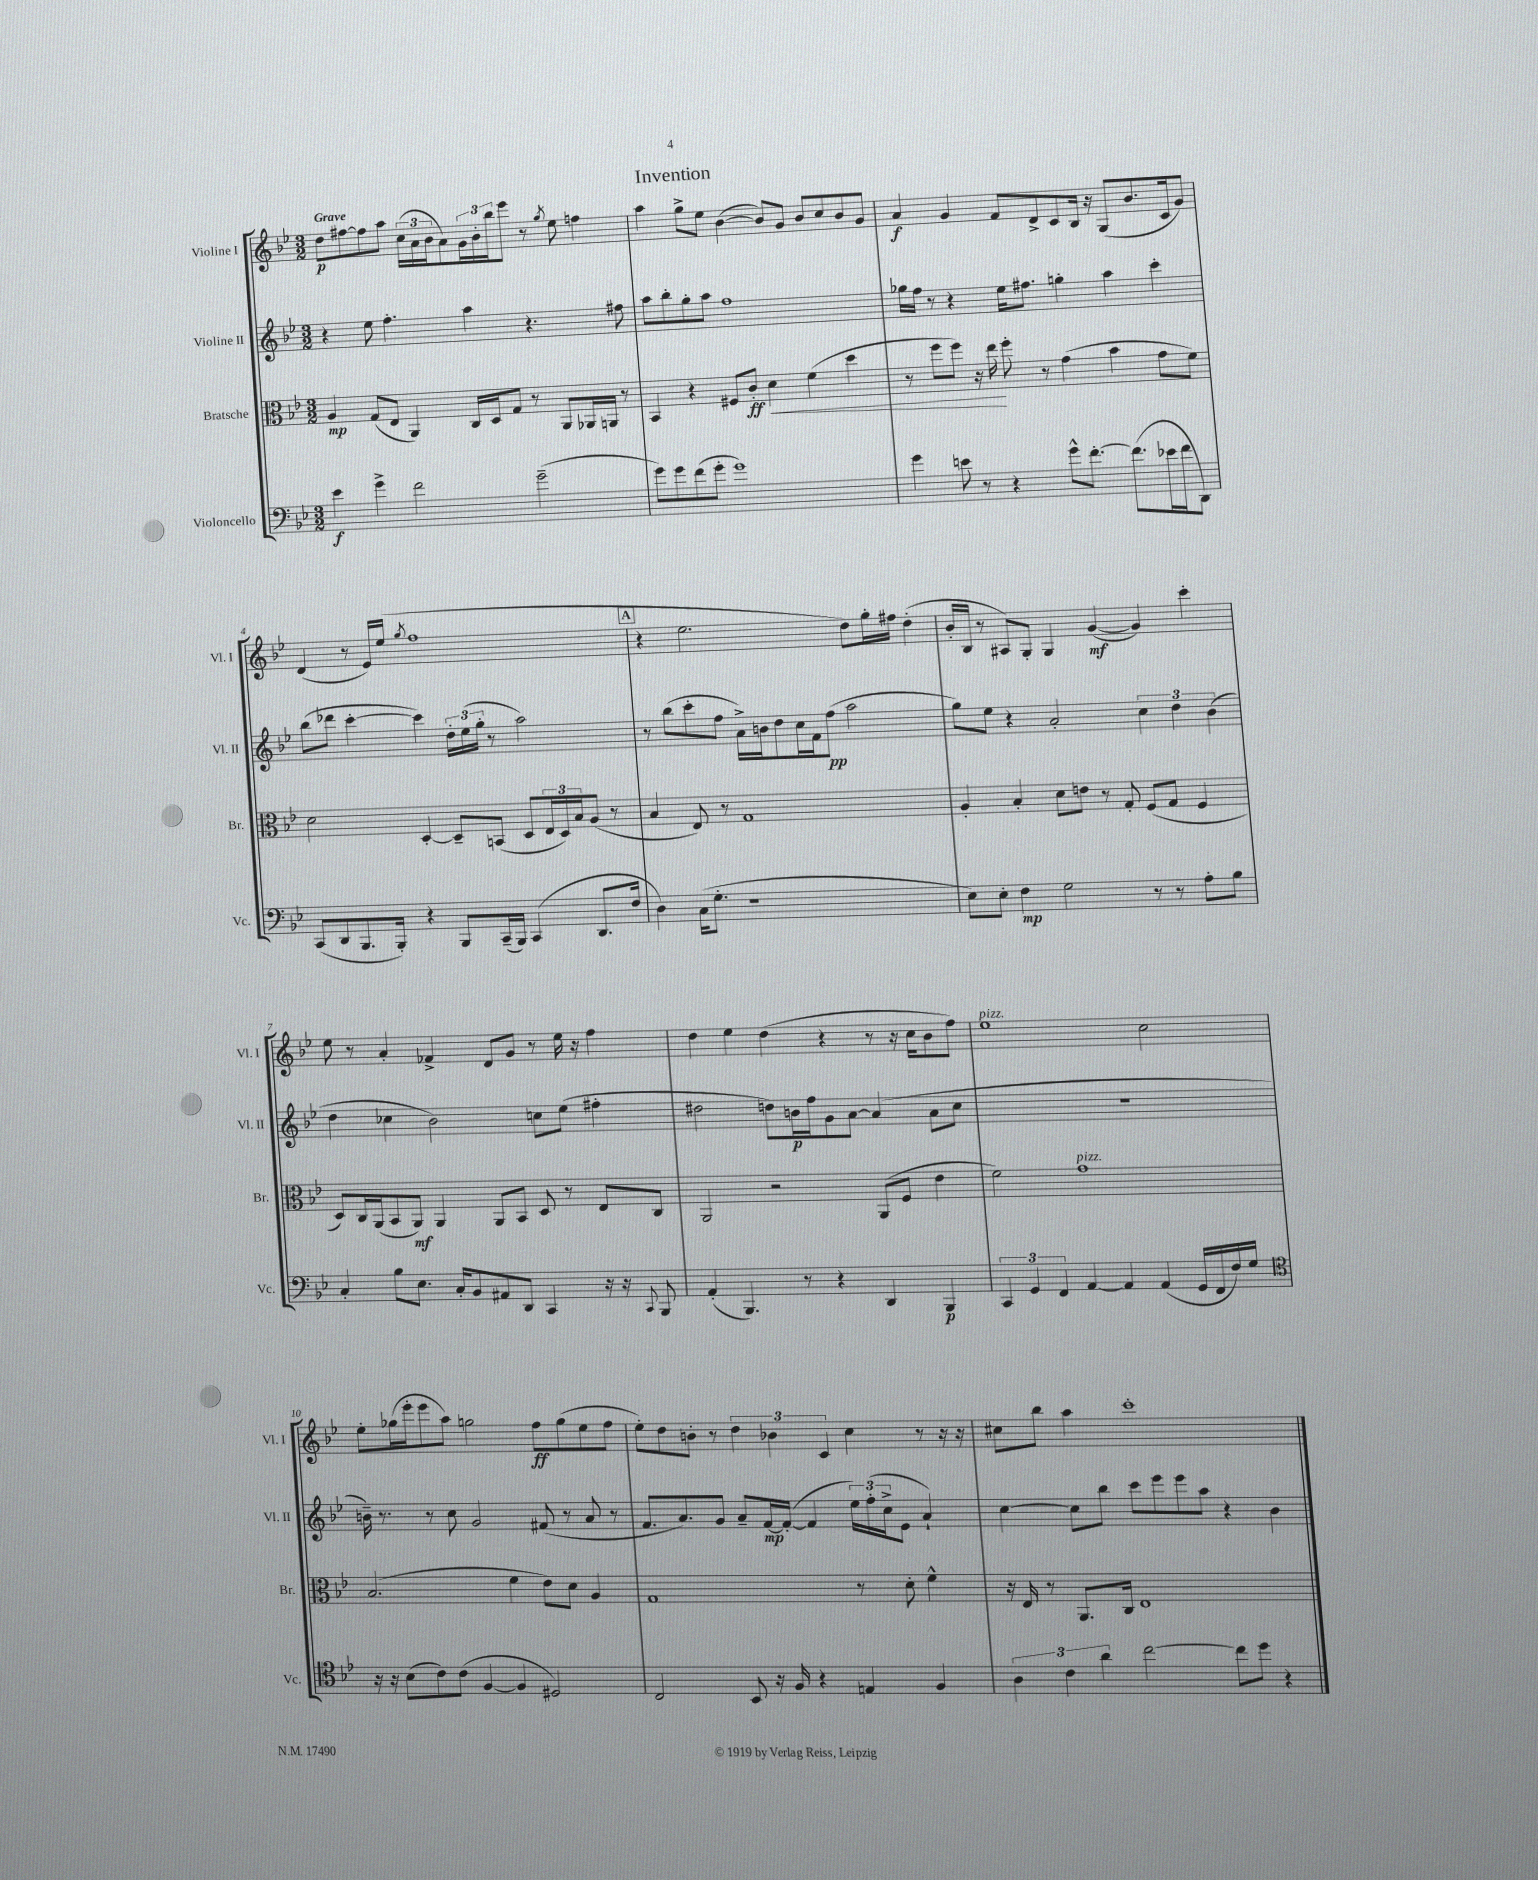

**kern	**dynam	**kern	**dynam	**kern	**dynam	**kern	**dynam
*part4	*part4	*part3	*part3	*part2	*part2	*part1	*part1
*staff4	*staff4	*staff3	*staff3	*staff2	*staff2	*staff1	*staff1
*I"Violoncello	*	*I"Bratsche	*	*I"Violine II	*	*I"Violine I	*
*I'Vc.	*	*I'Br.	*	*I'Vl. II	*	*I'Vl. I	*
*clefF4	*	*clefC3	*	*clefG2	*	*clefG2	*
*k[b-e-]	*	*k[b-e-]	*	*k[b-e-]	*	*k[b-e-]	*
*M3/2	*	*M3/2	*	*M3/2	*	*M3/2	*
=1	=1	=1	=1	=1	=1	=1	=1
!	!	!	!	!	!	!LO:TX:a:B:t=Grave	!
4e-\	f	4A/	mp	4r	.	8dd\L	p
.	.	.	.	.	.	[8ff#X\	.
4g^\	.	(8G/L	.	8ee-\	.	8ff#\]	.
.	.	8E-/J	.	4.ff'\	.	8aa\J	.
2f\	.	4AA/)	.	.	.	(24cc\LL	.
.	.	.	.	.	.	24a\	.
.	.	.	.	.	.	24b-\J	.
.	.	.	.	.	.	8a\)	.
.	.	16C/LL	.	4aa\	.	24g\L	.
.	.	.	.	.	.	24b-'\	.
.	.	16D/J	.	.	.	.	.
.	.	.	.	.	.	24bb-\J	.
.	.	8G/J	.	.	.	8eee-\J	.
(2g~\	.	8r	.	4.r	.	8r	.
.	.	.	.	.	.	8qgg/	.
.	.	8AA/L	.	.	.	8ee-\	.
.	.	16AA-X/L	.	.	.	4ffn\	.
.	.	16AAn/JJ	.	.	.	.	.
.	.	8r	.	8ff#X\	.	.	.
=2	=2	=2	=2	=2	=2	=2	=2
8g\L)	.	4BB-/	.	8aa\L	.	4aa\	.
8g\	.	.	.	8bb-'\	.	.	.
(8f\	.	4r	.	8gg'\	.	8gg^\L	.
8g'\J	.	.	.	8aa\J	.	8ee-\J	.
1g)	.	8F#X/L	.	1ff	.	([4b-\	.
.	.	8c'/J	ff	.	.	.	.
!	!	!	!LO:HP:b	!	!	!	!
.	.	4d\	<	.	.	8b-/L])	.
.	.	.	.	.	.	8g/J	.
.	.	(4f\	.	.	.	8b-/L	.
.	.	.	.	.	.	8cc/	.
.	.	4dd\	.	.	.	8b-/	.
.	.	.	.	.	.	8g/J	.
=3	=3	=3	=3	=3	=3	=3	=3
4g\	.	8r	.	16gg-X\LL	.	4a/	f
.	.	.	.	16ff\JJ	.	.	.
.	.	8ff\L	.	8r	.	.	.
8en\	.	8ff\J)	.	4r	.	4g/	.
8r	.	16r	.	.	.	.	.
.	.	16ee-\	.	.	.	.	.
4r	.	8ff'\	[	16ee-\KL	.	8f/L	.
.	.	.	.	8.ff#X\J	.	.	.
.	.	8r	.	.	.	8d^/	.
8g^^\L	.	(4g\	.	4ggn'\	.	8c/	.
[8.f'\J	.	.	.	.	.	16B-/Jk	.
.	.	.	.	.	.	16r	.
.	.	4b-\	.	4aa\	.	(8G/L	.
(8.f\L]	.	.	.	.	.	.	.
.	.	.	.	.	.	8.b-/	.
16e-X\L	.	8g\L	.	4ccc'\	.	.	.
16f\J	.	.	.	.	.	16c/k	.
8DD\J)	.	8f\J)	.	.	.	8g/J)	.
!!LO:LB:g=z
=4	=4	=4	=4	=4	=4	=4	=4
(8CC/L	.	2d\	.	(8bb-\L	.	(4d/	.
8DD/	.	.	.	8ddd-X\J	.	.	.
8.BBB-/	.	.	.	[4ccc'\	.	8r	.
.	.	.	.	.	.	16e-/LL)	.
16BBB-'/Jk)	.	.	.	.	.	(16ee-/JJ	.
.	.	.	.	.	.	8qgg/	.
4r	.	[4D'/	.	4ccc\])	.	1ff	.
8BBB-/L	.	8D~/L]	.	24dd'\LL	.	.	.
.	.	.	.	(24ee-\	.	.	.
.	.	.	.	24gg'\JJ	.	.	.
(16CC~/L	.	(8BBn/J	.	8r	.	.	.
16BBB-/JJ)	.	.	.	.	.	.	.
(4CC/	.	8D/L	.	2aa\)	.	.	.
.	.	24E-/L	.	.	.	.	.
.	.	24D/)	.	.	.	.	.
.	.	24B-/J	.	.	.	.	.
8.DD/L	.	(8A/J	.	.	.	.	.
.	.	8r	.	.	.	.	.
16F/Jk	.	.	.	.	.	.	.
!!LO:REH:place=s1:t=A
=5	=5	=5	=5	=5	=5	=5	=5
4D\)	.	4B-/	.	8r	.	4r	.
.	.	.	.	(8bb-\L	.	.	.
(16C\KL	.	8E-/)	.	8ccc'\	.	2.ee-\	.
8.G'\J	.	.	.	.	.	.	.
.	.	8r	.	8ff\J	.	.	.
1r	.	1G	.	16a^\LL)	.	.	.
.	.	.	.	16bn\J	.	.	.
.	.	.	.	8dd\	.	.	.
.	.	.	.	16cc\L	.	.	.
.	.	.	.	16f\J	.	.	.
.	.	.	.	(8ff\J	pp	.	.
.	.	.	.	2aa\	.	8dd\L)	.
.	.	.	.	.	.	16gg'\L	.
.	.	.	.	.	.	16ff#X\JJ	.
.	.	.	.	.	.	(4dd'\	.
=6	=6	=6	=6	=6	=6	=6	=6
8E-\L)	.	4A'/	.	8gg\L)	.	16b-'/LL	.
.	.	.	.	.	.	16B-/JJ	.
8E-'\J	.	.	.	8ee-\J	.	8r	.
4F\	mp	4B-'/	.	4r	.	8A#X/L)	.
.	.	.	.	.	.	8G'/J	.
2G\	.	8d\L	.	2a'/	.	4G/	.
.	.	8en\J	.	.	.	.	.
.	.	8r	.	.	.	([4g/	mf
.	.	8G'/	.	.	.	.	.
8r	.	(8F/L	.	6cc\	.	4g/])	.
8r	.	8G/J	.	.	.	.	.
.	.	.	.	6dd\	.	.	.
8A'\L	.	4F/	.	.	.	4ccc'\	.
.	.	.	.	(6b-\	.	.	.
8B-\J	.	.	.	.	.	.	.
!!LO:LB:g=z
=7	=7	=7	=7	=7	=7	=7	=7
4C'/	.	8D/L)	.	4dd\	.	8ee-\	.
.	.	16C/L	.	.	.	8r	.
.	.	(16AA/J	.	.	.	.	.
8B-\L	.	8BB-/	.	4cc-X\	.	4a'/	.
8.E-\J	.	8AA/J)	mf	.	.	.	.
.	.	4AA/	.	2b-\)	.	4f-X^/	.
16C'/KL	.	.	.	.	.	.	.
8BB-/	.	.	.	.	.	.	.
8AA#X/	.	8AA/L	.	.	.	8d/L	.
8DD/J	.	8BB-/J	.	.	.	8g/J	.
4CC/	.	8D/	.	8ccn\L	.	8r	.
.	.	8r	.	(8ee-\J	.	16ee-\	.
.	.	.	.	.	.	16r	.
16r	.	8E-/L	.	4ff#X'\	.	4ff\	.
16r	.	.	.	.	.	.	.
8qqCC/	.	.	.	.	.	.	.
8BBB-/	.	8C/J	.	.	.	.	.
=8	=8	=8	=8	=8	=8	=8	=8
(4AA'/	.	2AA/	.	2dd#X\	.	4dd\	.
4.BBB-/)	.	.	.	.	.	4ee-\	.
.	.	2r	.	8ddn\L)	.	(4dd\	.
8r	.	.	.	16bn\L	p	.	.
.	.	.	.	16ff\J	.	.	.
4r	.	.	.	8g\	.	4r	.
.	.	.	.	[8a\J	.	.	.
4DD/	.	(8AA/L	.	(4a/]	.	8r	.
.	.	8F/J	.	.	.	16r	.
.	.	.	.	.	.	16cc\KL	.
4BBB-/	p	4e-\	.	8a\L	.	8b-\	.
.	.	.	.	8cc\J	.	8ff\J)	.
=9	=9	=9	=9	=9	=9	=9	=9
!	!	!	!	!	!	!LO:TX:a:i:t=pizz.	!
6CC/	.	2f\)	.	1.r	.	1ee-	.
6GG/	.	.	.	.	.	.	.
6FF/	.	.	.	.	.	.	.
!	!	!LO:TX:a:i:t=pizz.	!	!	!	!	!
[4AA/	.	1g	.	.	.	.	.
4AA/]	.	.	.	.	.	.	.
(4AA/	.	.	.	.	.	2cc\	.
16GG/LL	.	.	.	.	.	.	.
16FF/	.	.	.	.	.	.	.
16F/)	.	.	.	.	.	.	.
16G/JJ	.	.	.	.	.	.	.
!!LO:LB:g=z
=10	=10	=10	=10	=10	=10	=10	=10
*clefC4	*	*	*	*	*	*	*
16r	.	(2.B-/	.	16bn~\)	.	8ee-'\L	.
16r	.	.	.	8.r	.	.	.
(8B-\L	.	.	.	.	.	(16gg-X\L	.
.	.	.	.	.	.	16eee-'\J	.
8c\)	.	.	.	8r	.	8eee-\	.
(8c\J	.	.	.	8cc\	.	8aa\J)	.
[4F/	.	.	.	2g/	.	2ggn\	.
4F/]	.	4f\	.	.	.	.	.
2D#X/)	.	8e-\L)	.	(8f#X/	.	8ff\L	ff
.	.	8d\J	.	8r	.	(8gg\	.
.	.	4A/	.	8a/	.	8ee-\	.
.	.	.	.	8r	.	8ff\J	.
=11	=11	=11	=11	=11	=11	=11	=11
2C/	.	1G	.	8.f/L	.	8ee-'\L)	.
.	.	.	.	.	.	8dd\	.
.	.	.	.	8.a/)	.	.	.
.	.	.	.	.	.	8bn'\J	.
.	.	.	.	8g/J	.	8r	.
8BB-/	.	.	.	8a~/L	.	6dd\	.
16r	.	.	.	[16f/L	mp	.	.
.	.	.	.	.	.	6b-X\	.
16F/	.	.	.	(16f'/JJ_	.	.	.
4r	.	.	.	4f/]	.	.	.
.	.	.	.	.	.	6c/	.
4En/	.	8r	.	24ee-\LL)	.	4cc\	.
.	.	.	.	(24ff'\	.	.	.
.	.	.	.	24cc^\J	.	.	.
.	.	8d'\	.	8e-\J	.	.	.
4F/	.	4f^^\	.	4a`/)	.	8r	.
.	.	.	.	.	.	16r	.
.	.	.	.	.	.	16r	.
=12	=12	=12	=12	=12	=12	=12	=12
6A\	.	16r	.	[4cc\	.	8cc#X\L	.
.	.	16E-/	.	.	.	.	.
.	.	8r	.	.	.	8bb-\J	.
6c\	.	.	.	.	.	.	.
.	.	8.AA/L	.	8cc\L]	.	4aa\	.
6a\	.	.	.	.	.	.	.
.	.	.	.	8bb-\J	.	.	.
.	.	16C/Jk	.	.	.	.	.
[2cc\	.	1E-	.	8ccc\L	.	1ccc'	.
.	.	.	.	8eee-\	.	.	.
.	.	.	.	8eee-\	.	.	.
.	.	.	.	8aa\J	.	.	.
8cc\L]	.	.	.	4r	.	.	.
8dd\J	.	.	.	.	.	.	.
4r	.	.	.	4b-\	.	.	.
==	==	==	==	==	==	==	==
*-	*-	*-	*-	*-	*-	*-	*-
